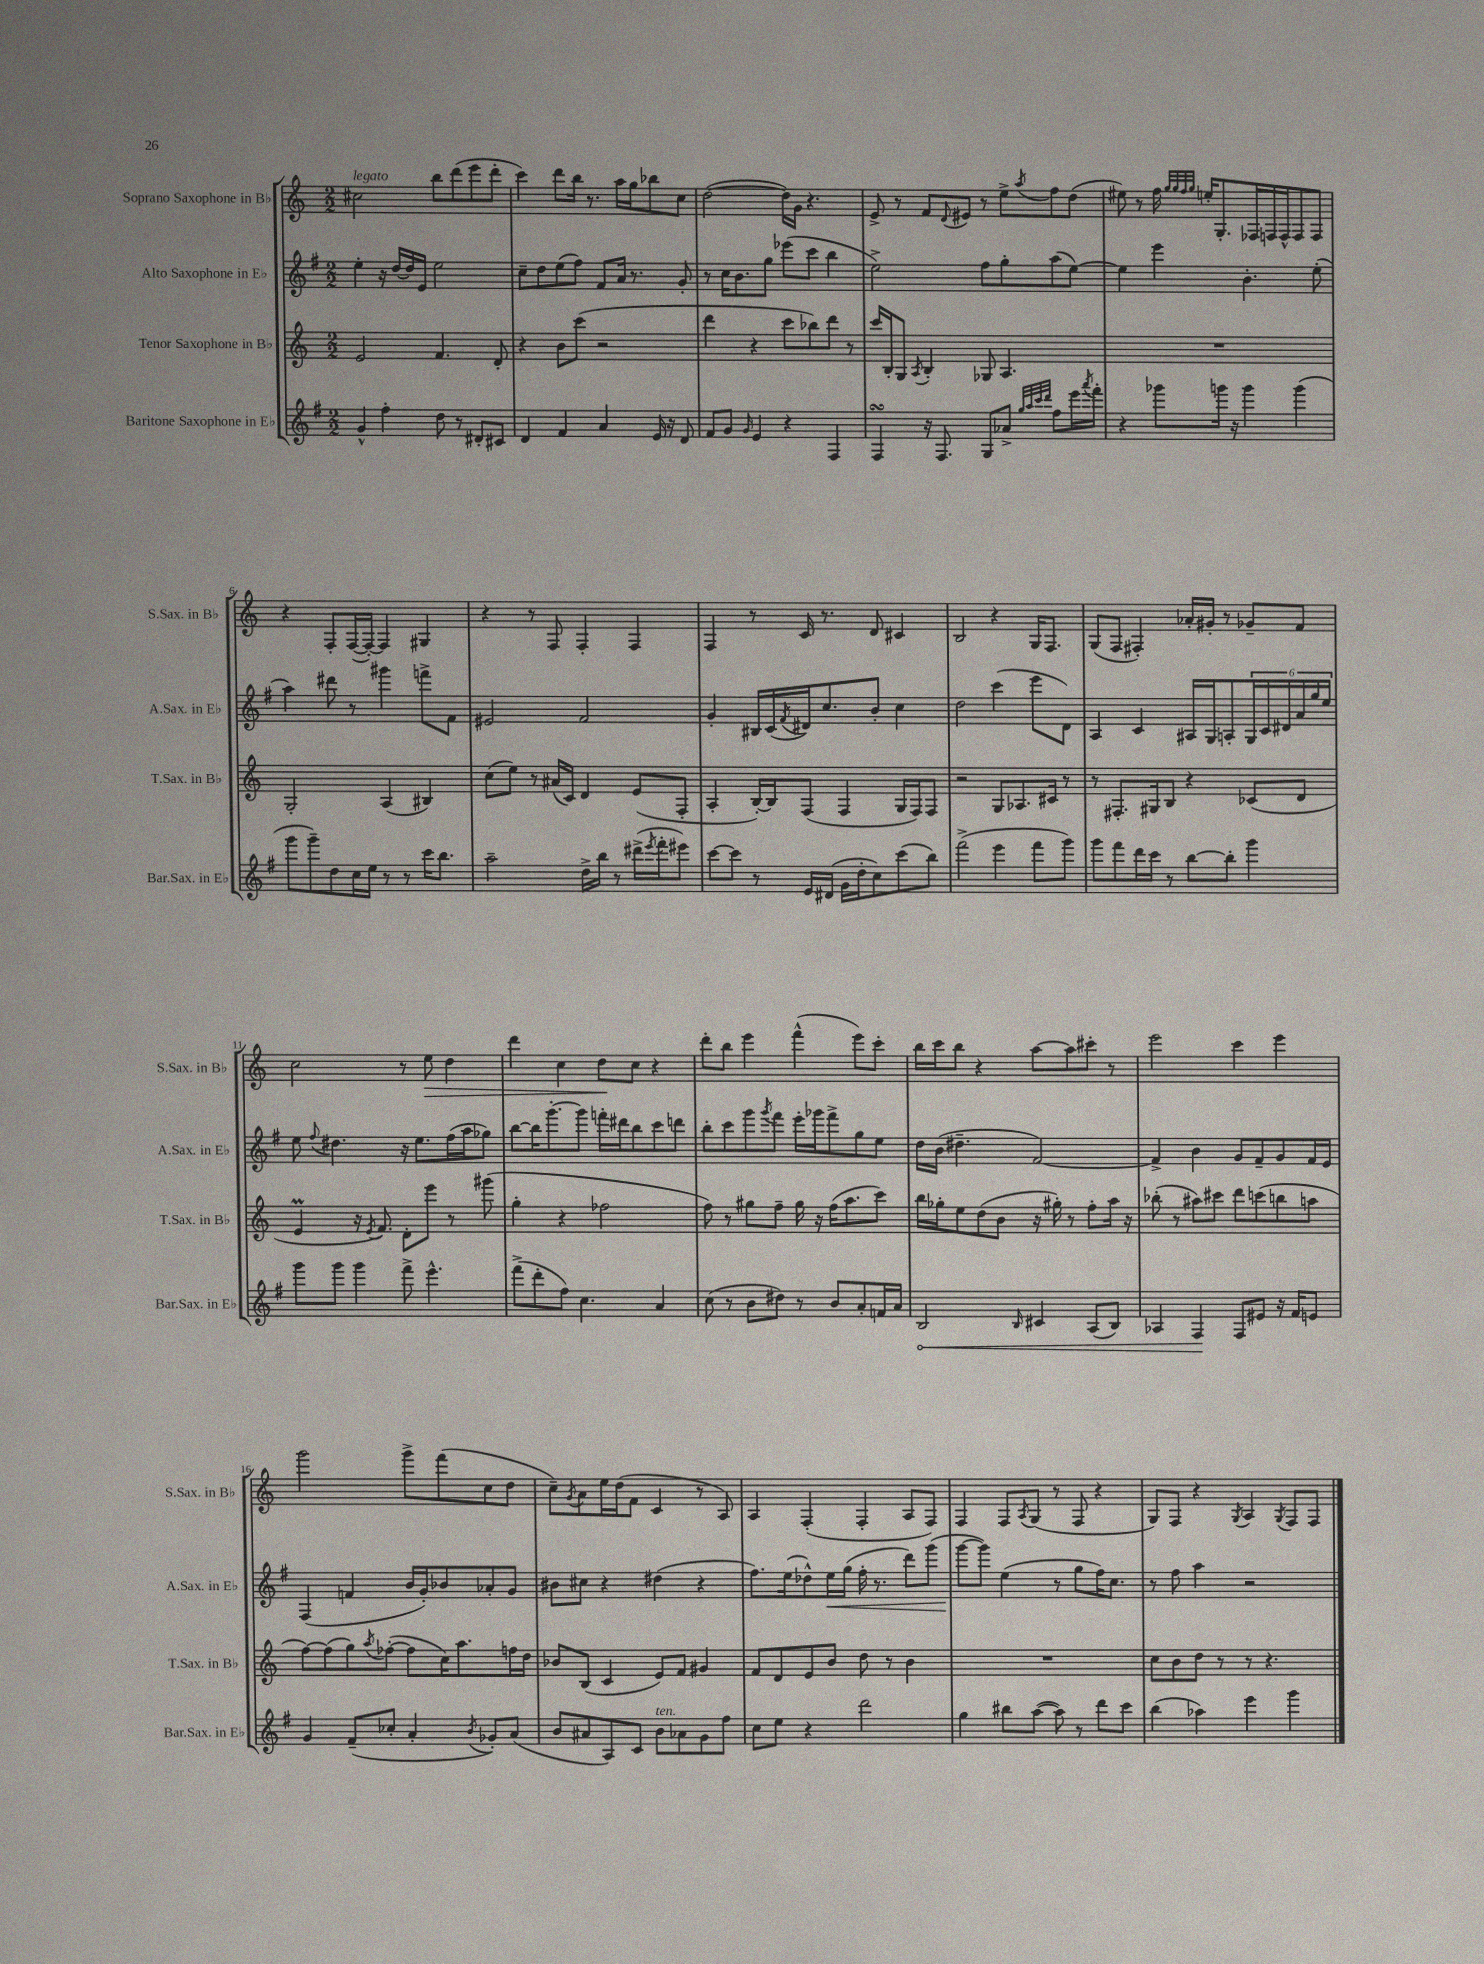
<<
\new StaffGroup <<
\new Staff = "s0" \with { instrumentName = "Soprano Saxophone in Bb" shortInstrumentName = "S.Sax. in Bb" } {
    \clef treble \key c \major \numericTimeSignature \time 2/2
    cis''2^\markup { \italic "legato" } b''8 d'''8( e'''8 d'''8-. |
    c'''4) d'''8 b''16 r8. a''16 g''16 bes''8 c''8 |
    d''2~( d''16) g'16 r4. |
    e'8-> r8 f'8 \appoggiatura { d'8 } eis'8 r8 e''8-> \acciaccatura { a''8 } f''8 d''8( |
    eis''8) r8 f''16 \grace { g''32 g''32 f''32 g''32 } e''16-. g8.-. fes16 f16 f16-^ f8 f8 |
    r4 f8-. f16~( f16~-.) f4 gis4 |
    r4 r8 f8 f4-. f4 |
    f4 r8 c'16 r8. d'8 cis'4 |
    b2 r4 g16 f8. |
    g8( f8 fis4-.) aes'16-. gis'16-. r8 ges'8-- f'8 |
    c''2 r8 e''8\> d''4 |
    d'''4 c''4 d''8\! c''8 r4 |
    d'''8-. b''8 e'''4 f'''4-^( e'''8) c'''8-. |
    b''16 c'''16 b''8 r4 a''8~ a''8 cis'''8-. r8 |
    e'''2 c'''4 e'''4 |
    g'''2 g'''8-> f'''8( c''8 d''8 |
    c''8--) \acciaccatura { g'8 } a'8 e''16 d''16( f'8 c'4 r8 a8) |
    a4 f4-.( f4-. a8 f8) |
    f4 f8 \acciaccatura { a8 } g8( r8 f8 r4 |
    g8) f8 r4 \acciaccatura { g8 } a4 \acciaccatura { g8 } f8 f8 \bar "|." |
}
\new Staff = "s1" \with { instrumentName = "Alto Saxophone in Eb" shortInstrumentName = "A.Sax. in Eb" } {
    \clef treble \key g \major \numericTimeSignature \time 2/2
    e''4-. r16 d''16~ d''16 e'16 e''2 |
    c''8-- d''8 e''8( fis''8) fis'8 a'16 r8. g'8-. |
    r8 c''16 b'8. g''8 ees'''8( c'''8 b''4 |
    e''2->) fis''8 g''8-. a''8( e''8~) |
    e''4 e'''4 b'4.-. e''8-.( |
    a''4) dis'''8 r8 gis'''4 f'''8-> fis'8 |
    eis'2 fis'2 |
    g'4-. bis16 c'16( \acciaccatura { fis'8 } dis'16) c''8. b'8-. c''4 |
    d''2 c'''4( e'''8 d'8) |
    a4 c'4 ais16 g16 a8-. \tuplet 6/4 { g16 c'16 dis'16 a'16 g''16 e''16 } |
    e''8 \appoggiatura { fis''8 } dis''4. r16 e''8. fis''16( a''16 ges''8) |
    b''8~ b''16 g'''8.~-. g'''8 f'''16-. dis'''16 b''8 c'''8 d'''8 |
    b''8-. c'''8 g'''8 \acciaccatura { g'''8 } fis'''8 e'''16-. ges'''16 fis'''8-> g''8 e''8 |
    d''16 b'16( dis''4.-- fis'2~) |
    fis'4-> b'4 g'8 fis'8-- g'8 fis'16 e'16 |
    fis4( f'4 b'16 g'16-.) bes'8 aes'8-. g'8 |
    bis'8 cis''8 r4 dis''4( r4 |
    fis''8.) e''16( des''8-^) e''16\< g''16( fis''16-. r8. d'''8) g'''8( |
    g'''8~\! g'''8) e''4( r8 g''8 fis''16) c''8. |
    r8 fis''8 a''4 r2 \bar "|." |
}
\new Staff = "s2" \with { instrumentName = "Tenor Saxophone in Bb" shortInstrumentName = "T.Sax. in Bb" } {
    \clef treble \key c \major \numericTimeSignature \time 2/2
    e'2 f'4. d'8-. |
    r4 b'8 c'''8( r2 |
    d'''4 r4 c'''8 bes''8) d'''8 r8 |
    c'''16 b16-. g8 \acciaccatura { a8 } b4-. ges8 a4. |
    R1 |
    g2-. a4( bis4) |
    c''8( e''8) r8 ais'16( c'16) d'4 e'8( f8-. |
    a4-. b16~-.) b16 f8( f4 g16 f16) f8 |
    r2 g8 aes8. cis'16 r8 |
    r8 fis8.-. gis16 b8 r4 ces'8( d'8 |
    e'4\prall r16 \acciaccatura { e'8 } f'8.) d'8-. e'''8 r8 gis'''8( |
    g''4-. r4 fes''2 |
    f''8) r8 gis''8 f''8-- gis''16 r16 f''16( a''8. c'''8) |
    b''16 ges''16-. e''8 d''8( b'8 r16 gis''16-.) r8 f''8-. a''16 r16 |
    bes''8-.( r8 ais''8) cis'''8 d'''8 c'''8( b''8 a''8 |
    f''8~) f''8( g''8) \acciaccatura { a''8 } fes''8~-.( fes''8 c''16) a''8. f''16 d''16 |
    bes'8 b8( c'4 e'8) f'8 gis'4 |
    f'8 d'8 e'8 b'8 d''8 r8 b'4 |
    R1 |
    c''8 b'8 d''8 r8 r8 r4. \bar "|." |
}
\new Staff = "s3" \with { instrumentName = "Baritone Saxophone in Eb" shortInstrumentName = "Bar.Sax. in Eb" } {
    \clef treble \key g \major \numericTimeSignature \time 2/2
    g'4-^ fis''4-. d''8 r8 dis'8-. cis'8 |
    d'4 fis'4 a'4 e'16 r16 d'8 |
    fis'8 g'8 \grace { g'16 } e'4 r4 fis4 |
    fis4\turn r16 fis8. g8 aes'8-> \grace { g''32 a''32 c'''32 d'''32 } fis''8 e'''16 \acciaccatura { a'''8 } fis'''16-. |
    r4 ges'''8 g'''16 r16 g'''4 g'''4( |
    g'''8 g'''8--) d''8 c''16 e''16 r8 r8 c'''16 b''8. |
    a''2-- d''16-> b''16 r8 dis'''16->( \acciaccatura { e'''8 } fis'''16-. eis'''8) |
    c'''8~ c'''8 r8 e'16 dis'16( g'16 d''16-. c''8) c'''8( b''8) |
    fis'''2->( e'''4 fis'''8 g'''8) |
    g'''8 fis'''8 d'''16 c'''16 r8 b''8~ b''8-. g'''4 |
    g'''8 g'''8 g'''4 fis'''8-> e'''4.-^ |
    fis'''8->( d'''8-. fis''8) c''4. a'4 |
    c''8( r8 b'8 dis''8) r8 b'8 a'8-. f'16 a'16 |
    \once \override Hairpin.circled-tip = ##t b2\< \grace { b16 } cis'4 a8( b8) |
    aes4 fis4\! fis8 eis'8 r16 fis'16 e'8 |
    g'4 fis'8--( ces''8-. a'4-. \acciaccatura { b'8 } ges'8-.) a'8( |
    b'8 ais'8 a8) c'8 b'8^\markup { \italic "ten." } aes'8 g'8 fis''8 |
    c''8 e''8 r4 d'''2 |
    g''4 bis''8 a''8~( a''8) r8 d'''8 c'''8 |
    b''4( aes''4) e'''4 g'''4 \bar "|." |
}
>>
>>
